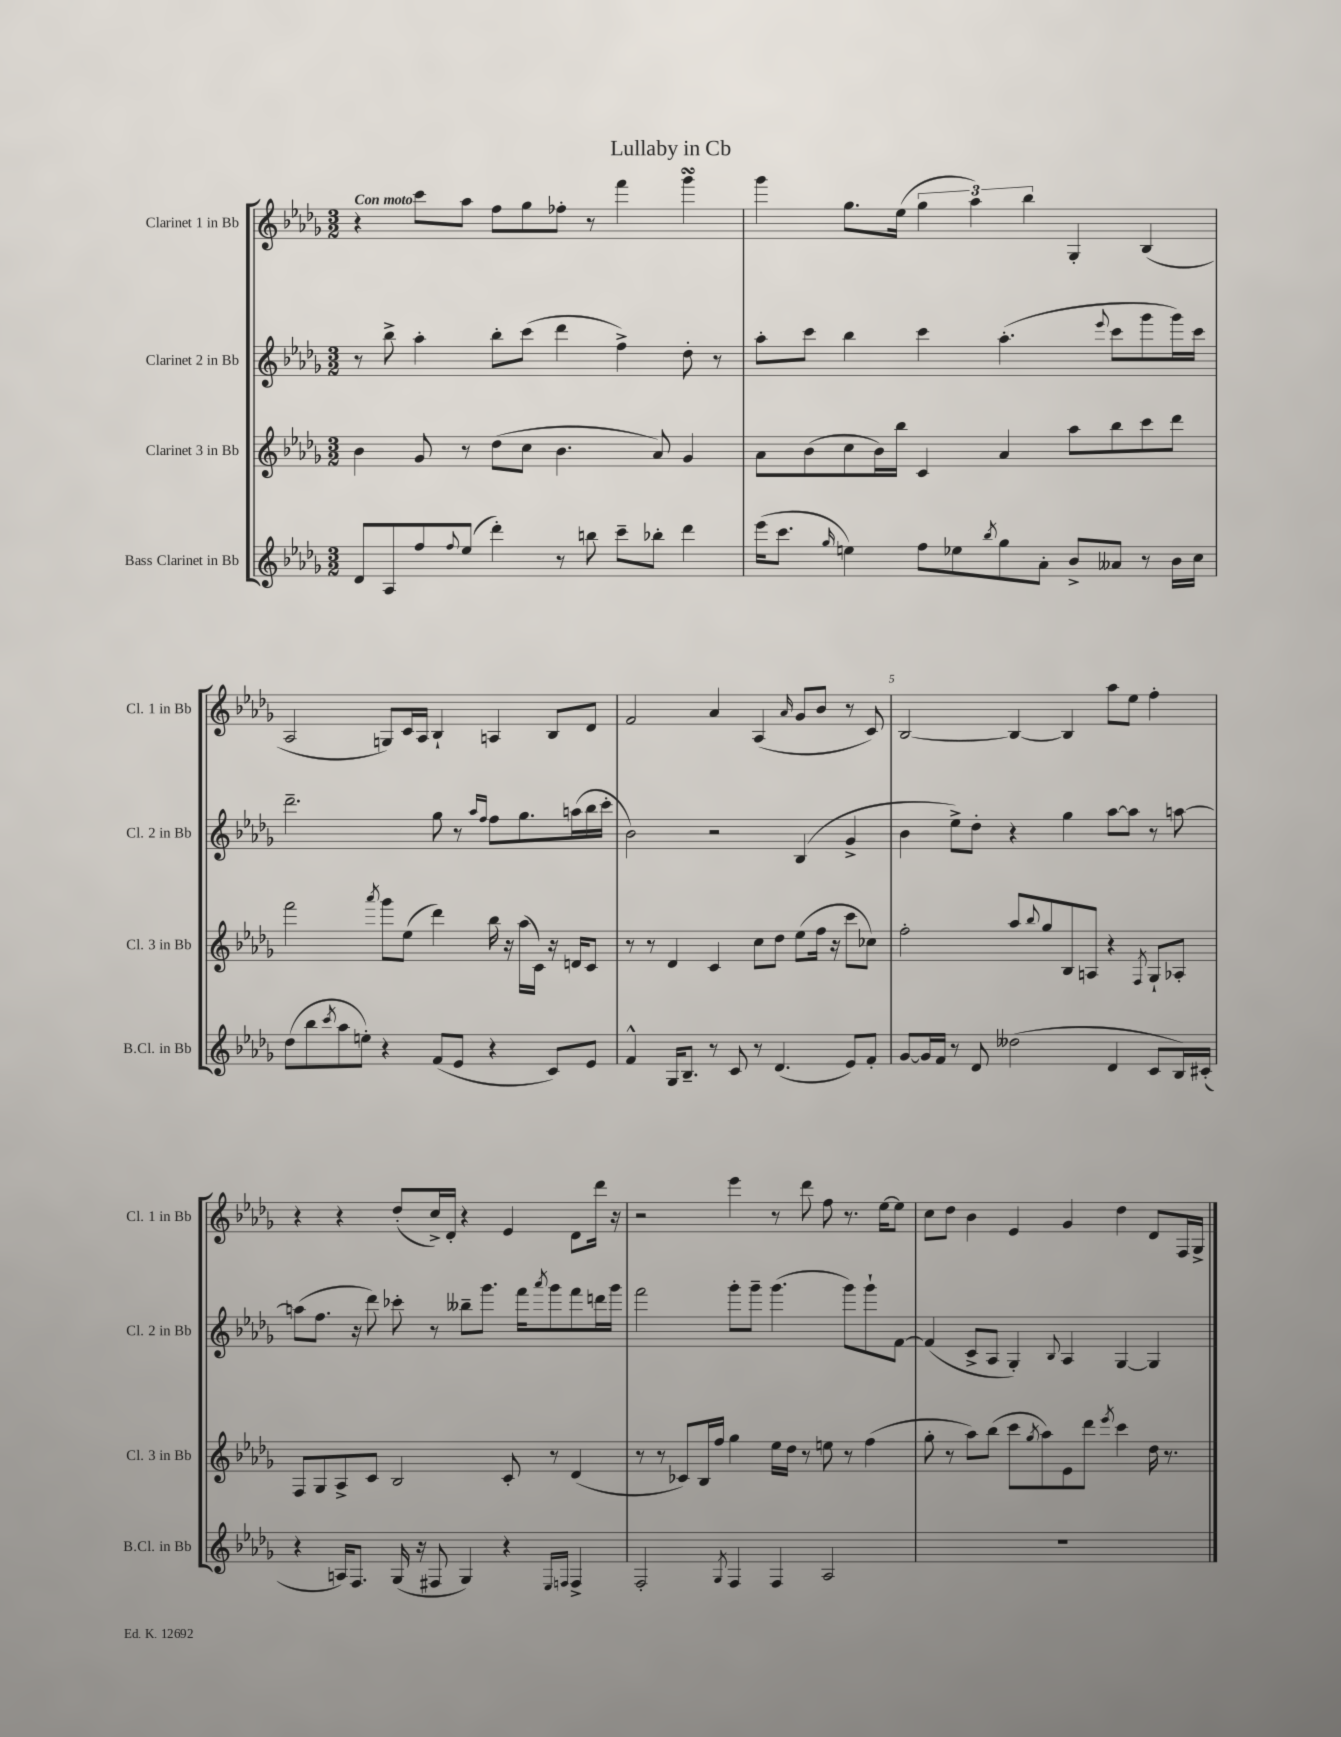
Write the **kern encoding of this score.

**kern	**kern	**kern	**kern
*part4	*part3	*part2	*part1
*staff4	*staff3	*staff2	*staff1
*I"Bass Clarinet in Bb	*I"Clarinet 3 in Bb	*I"Clarinet 2 in Bb	*I"Clarinet 1 in Bb
*I'B.Cl. in Bb	*I'Cl. 3 in Bb	*I'Cl. 2 in Bb	*I'Cl. 1 in Bb
*clefG2	*clefG2	*clefG2	*clefG2
*k[b-e-a-d-g-]	*k[b-e-a-d-g-]	*k[b-e-a-d-g-]	*k[b-e-a-d-g-]
*M3/2	*M3/2	*M3/2	*M3/2
=1	=1	=1	=1
!	!	!	!LO:TX:a:B:t=Con moto
8d-/L	4b-\	8r	4r
8A-/	.	8bb-^\	.
8ff/	8g-/	4aa-'\	8ccc\L
8qqff/	.	.	.
(8ee-/J	8r	.	8aa-\J
4ddd-'\)	(8dd-\L	8bb-'\L	8ff\L
.	8cc\J	(8ccc\J	8gg-\
8r	4.b-\	4ddd-\	8ff-X'\J
8bbn\	.	.	8r
8ccc~\L	.	4ff^\)	4fff\
8bb-X'\J	8a-/)	.	.
4ddd-\	4g-/	8dd-'\	4ggg-sSSs\
.	.	8r	.
=2	=2	=2	=2
(16eee-\KL	8a-\L	8aa-'\L	4ggg-\
8.ccc\J	.	.	.
.	(8b-\	8ccc\J	.
16qqgg-/	.	.	.
4een\)	8cc\	4bb-\	8.gg-\L
.	16b-\L)	.	.
.	16bb-\JJ	.	(16ee-\Jk
8ff\L	4c/	4ccc\	6gg-\
8ee-X\	.	.	.
.	.	.	6aa-\)
8qbb-/	.	.	.
8gg-\	4a-/	(4.aa-'\	.
.	.	.	6bb-\
8a-'\J	.	.	.
8b-^/L	8aa-\L	.	4G-'/
.	.	8qqeee-/	.
8a--X/J	8bb-\	8ccc\L	.
8r	8ccc\	8ggg-\	(4B-/
16b-\LL	8ddd-\J	16ggg-\L)	.
16cc\JJ	.	16ccc\JJ	.
!!LO:LB:g=z
=3	=3	=3	=3
(8dd-\L	2fff\	2.ddd-~\	2A-/
8bb-\	.	.	.
8qccc/	.	.	.
8aa-\	.	.	.
8een'\J)	.	.	.
.	8qaaa-/	.	.
4r	8ggg-\L	.	8Gn/L)
.	(8ee-\J	.	16c/L
.	.	.	16A-/JJ
(8f/L	4ddd-\)	8gg-\	4B-`/
8e-/J	.	8r	.
.	.	16qqaa-/LL	.
.	.	16qqff/JJ	.
4r	16bb-\	8ff\L	4An/
.	16r	.	.
.	(16aa-\LL	8.gg-\	.
.	16c\JJ)	.	.
8c/L)	16r	.	8B-/L
.	16dn/KL	(16aan\L	.
8e-/J	8c/J	16bb-\	8d-/J
.	.	16ccc'\JJ	.
=4	=4	=4	=4
4f^^/	8r	2b-\)	2f/
.	8r	.	.
16G-/KL	4d-/	.	.
8.B-~/J	.	.	.
8r	4c/	2r	4a-/
8c/	.	.	.
8r	8cc\L	.	(4A-/
(4.d-/	8dd-\J	.	.
.	.	.	16qqa-/
.	(8ee-\L	(4B-/	8g-/L
.	16ff\Jk	.	8b-/J
.	16r	.	.
8e-/L)	8ccc\L	4g-^/	8r
8f'/J	8cc-X\J)	.	8c/)
=5	=5	=5	=5
[8g-/L	2ff'\	4b-\	[2B-/
16g-/L]	.	.	.
16f/JJ	.	.	.
8r	.	8ee-^\L)	.
8d-/	.	8dd-'\J	.
(2dd--X\	8aa-/L	4r	4B-/_
.	8qqbb-/	.	.
.	8gg-/	.	.
.	8B-/	4gg-\	4B-/]
.	8An/J	.	.
4d-/	4r	[8aa-\L	8aa-\L
.	.	8aa-\J]	8ee-\J
.	8qF/	.	.
8c/L	8G-`/L	8r	4ff'\
16B-/L)	8A-X'/J	[8aan\	.
(16c#X'/JJ	.	.	.
!!LO:LB:g=z
=6	=6	=6	=6
4r	8F/L	(8aan\L]	4r
.	8G-/	8.ff\J	.
16An/KL)	8A-^/	.	4r
8.F/J	.	16r	.
.	8c/J	8ddd-\)	.
(16G-/	2B-/	8ccc-X'\	(8dd-'/L
16r	.	.	.
8F#X/	.	8r	16cc^/L)
.	.	.	16d-'/JJ
4G-/)	.	8bb--X~\L	4r
.	.	8.ggg-\J	.
4r	8c'/	.	4e-/
.	.	16fff\KL	.
.	.	8qaaa-/	.
.	8r	8ggg-\	.
16qqE-/LL	.	.	.
16qqFn/JJ	.	.	.
4F^/	(4d-/	8fff\	8d-\L
.	.	16dddn\L	16ddd-\Jk
.	.	16ggg-\JJ	16r
=7	=7	=7	=7
2F'/	8r	2fff\	2r
.	8r	.	.
.	8c-X/L)	.	.
.	16B-/L	.	.
.	16ff/JJ	.	.
8qG-/	.	.	.
4F/	4gg-\	8ggg-'\L	4eee-\
.	.	8ggg-~\J	.
4F/	16ee-\LL	(4.ggg-\	8r
.	16dd-\JJ	.	.
.	8r	.	8ddd-\
2A-/	8een\	.	8ff\
.	8r	8ggg-\L)	8.r
.	(4ff\	8ggg-`\	.
.	.	.	[16ee-\KL
.	.	[8f\J	8ee-\J]
=8	=8	=8	=8
1.r	8gg-'\	(4f/]	8cc\L
.	8r	.	8dd-\J
.	8aa-\L)	8c^/L	4b-\
.	(8bb-\J	8A-/J	.
.	8ccc\L	4G-'/)	4e-/
.	8qgg-/	.	.
.	8aa-\)	.	.
.	.	8qqB-/	.
.	8e-\	4A-/	4g-/
.	8ddd-\J	.	.
.	8qeee-/	.	.
.	4ccc\	[4G-/	4dd-\
.	16dd-\	4G-/]	8d-/L
.	8.r	.	.
.	.	.	16F/L
.	.	.	16G-^/JJ
==	==	==	==
*-	*-	*-	*-
